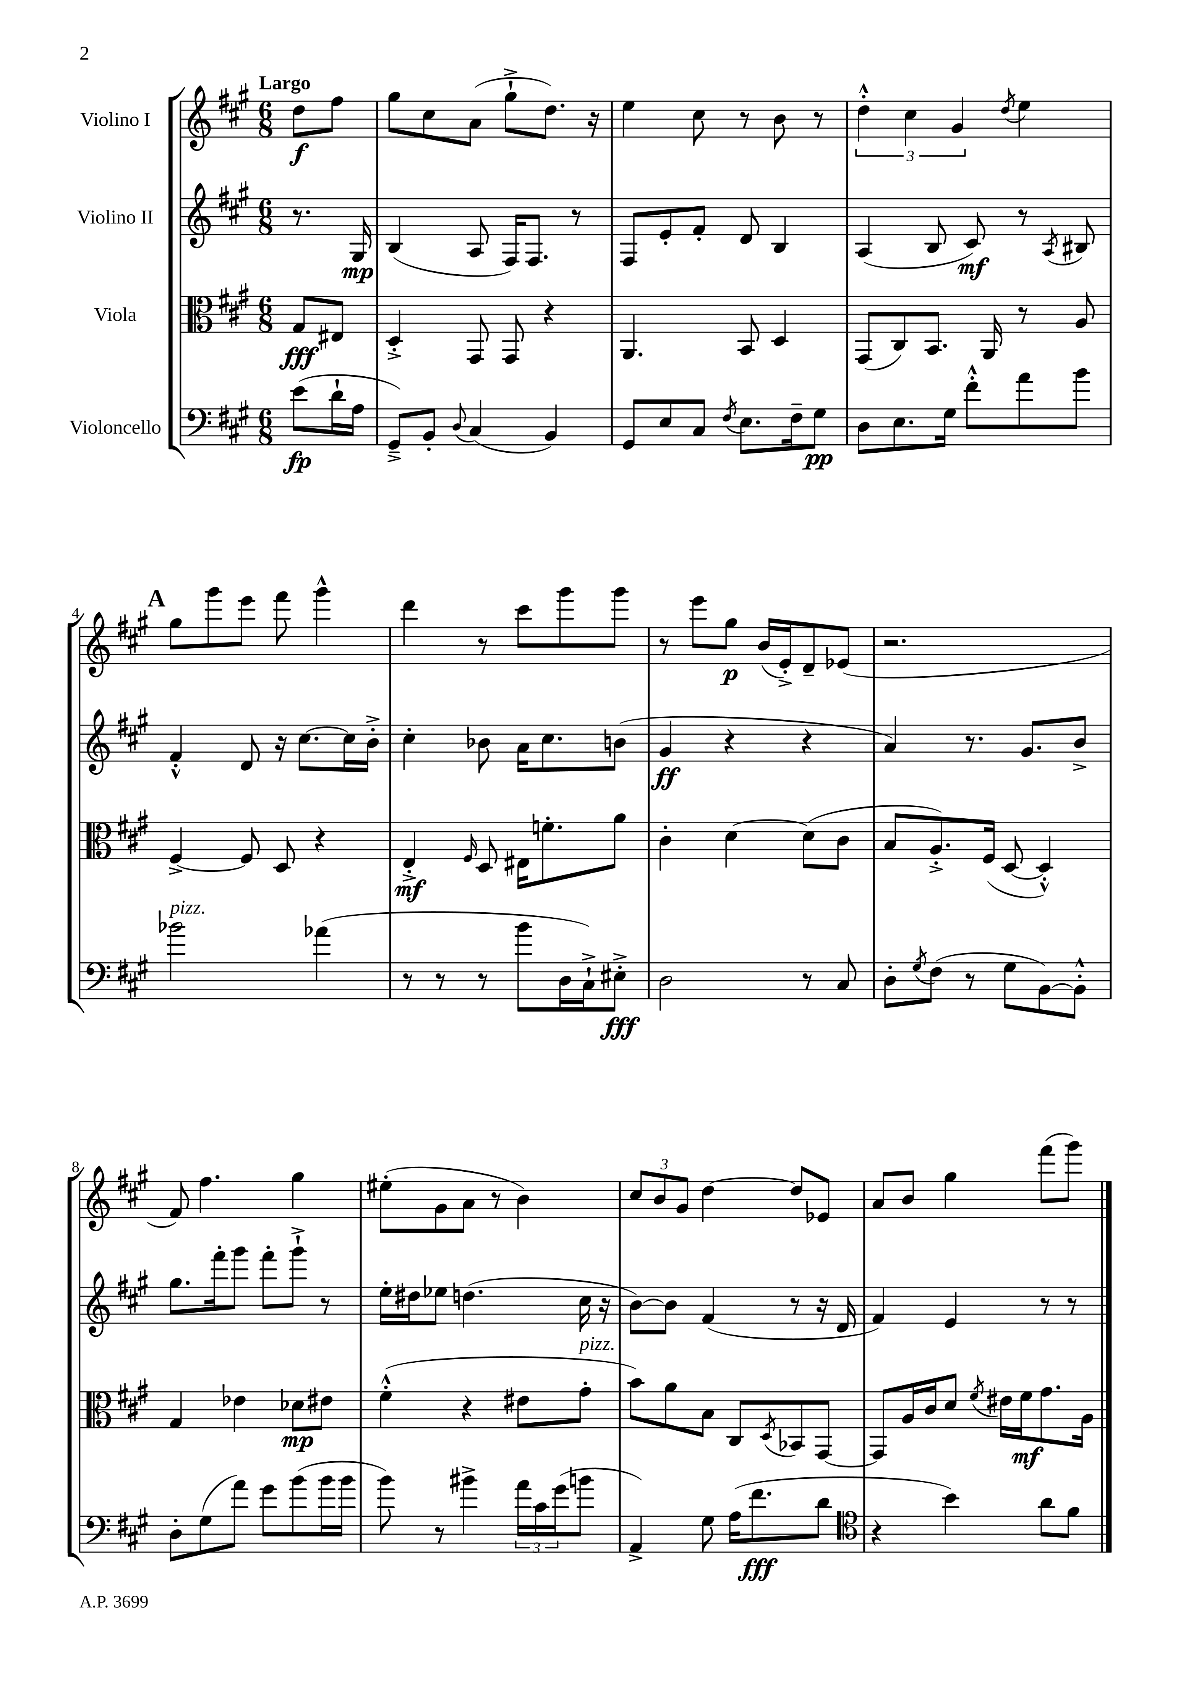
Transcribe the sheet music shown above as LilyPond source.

<<
\new StaffGroup <<
\new Staff = "s0" \with { instrumentName = "Violino I" } {
    \clef treble \key a \major \numericTimeSignature \time 6/8 \partial 4 \tempo "Largo"
    d''8\f fis''8 |
    gis''8 cis''8 a'8( gis''8-!-> d''8.) r16 |
    e''4 cis''8 r8 b'8 r8 |
    \tuplet 3/2 { d''4-.-^ cis''4 gis'4 } \acciaccatura { d''8 } e''4 |
    \mark \markup { \bold "A" } gis''8 gis'''8 e'''8 fis'''8 gis'''4-^ |
    d'''4 r8 cis'''8 gis'''8 gis'''8 |
    r8 e'''8 gis''8\p b'16( e'16-.->) d'8-- ees'8( |
    r2. |
    fis'8) fis''4. gis''4 |
    eis''8-.( gis'8 a'8 r8 b'4) |
    \tuplet 3/2 { cis''8 b'8 gis'8 } d''4~ d''8 ees'8 |
    a'8 b'8 gis''4 fis'''8( gis'''8) \bar "|." |
}
\new Staff = "s1" \with { instrumentName = "Violino II" } {
    \clef treble \key a \major \numericTimeSignature \time 6/8 \partial 4
    r8. gis16\mp |
    b4( a8 fis16) fis8. r8 |
    fis8 e'8-. fis'8-. d'8 b4 |
    a4( b8 cis'8\mf) r8 \acciaccatura { a8 } bis8 |
    \mark \markup { \bold "A" } fis'4-.-^ d'8 r16 cis''8.~ cis''16 b'16-.-> |
    cis''4-. bes'8 a'16 cis''8. b'8( |
    gis'4\ff r4 r4 |
    a'4) r8. gis'8. b'8-> |
    gis''8. fis'''16-. gis'''8 fis'''8-. gis'''8-!-> r8 |
    e''16-. dis''16 ees''8 d''4.( cis''16 r16 |
    b'8~) b'8 fis'4( r8 r16 d'16 |
    fis'4) e'4 r8 r8 \bar "|." |
}
\new Staff = "s2" \with { instrumentName = "Viola" } {
    \clef alto \key a \major \numericTimeSignature \time 6/8 \partial 4
    gis8\fff eis8 |
    d4-.-> gis,8 gis,8 r4 |
    a,4. b,8 d4 |
    gis,8( cis8) b,8. a,16 r8 a8 |
    \mark \markup { \bold "A" } fis4~-> fis8 d8 r4 |
    e4-.->\mf \grace { fis16 } d8 eis16 f'8.-. a'8 |
    cis'4-. d'4~ d'8( cis'8 |
    b8 a8.-.->) fis16( d8~ d4-.-^) |
    gis4 ees'4 des'8\mp eis'8 |
    fis'4-.-^( r4 eis'8 gis'8-.^\markup { \italic "pizz." } |
    b'8) a'8 b8 cis8 \acciaccatura { d8 } bes,8 gis,8~ |
    gis,8 a16 cis'16 d'8 \acciaccatura { fis'8 } eis'16 fis'16\mf gis'8. a16 \bar "|." |
}
\new Staff = "s3" \with { instrumentName = "Violoncello" } {
    \clef bass \key a \major \numericTimeSignature \time 6/8 \partial 4
    e'8\fp( d'16-! a16 |
    gis,8--->) b,8-. \appoggiatura { d8 } cis4( b,4) |
    gis,8 e8 cis8 \acciaccatura { fis8 } e8. fis16-- gis8\pp |
    d8 e8. gis16 fis'8-.-^ a'8 b'8 |
    \mark \markup { \bold "A" } bes'2^\markup { \italic "pizz." } aes'4( |
    r8 r8 r8 b'8 d16 cis16-!->) eis8-.->\fff |
    d2 r8 cis8 |
    d8-. \acciaccatura { gis8 } fis8( r8 gis8 b,8~) b,8-.-^ |
    d8-. gis8( a'8) gis'8 b'8( b'16 b'16 |
    b'8) r8 bis'4-> \tuplet 3/2 { a'16 cis'16 gis'16( } b'8 |
    a,4->) gis8 a16( fis'8.\fff d'8 |
    \clef tenor r4 b'4) a'8 fis'8 \bar "|." |
}
>>
>>
